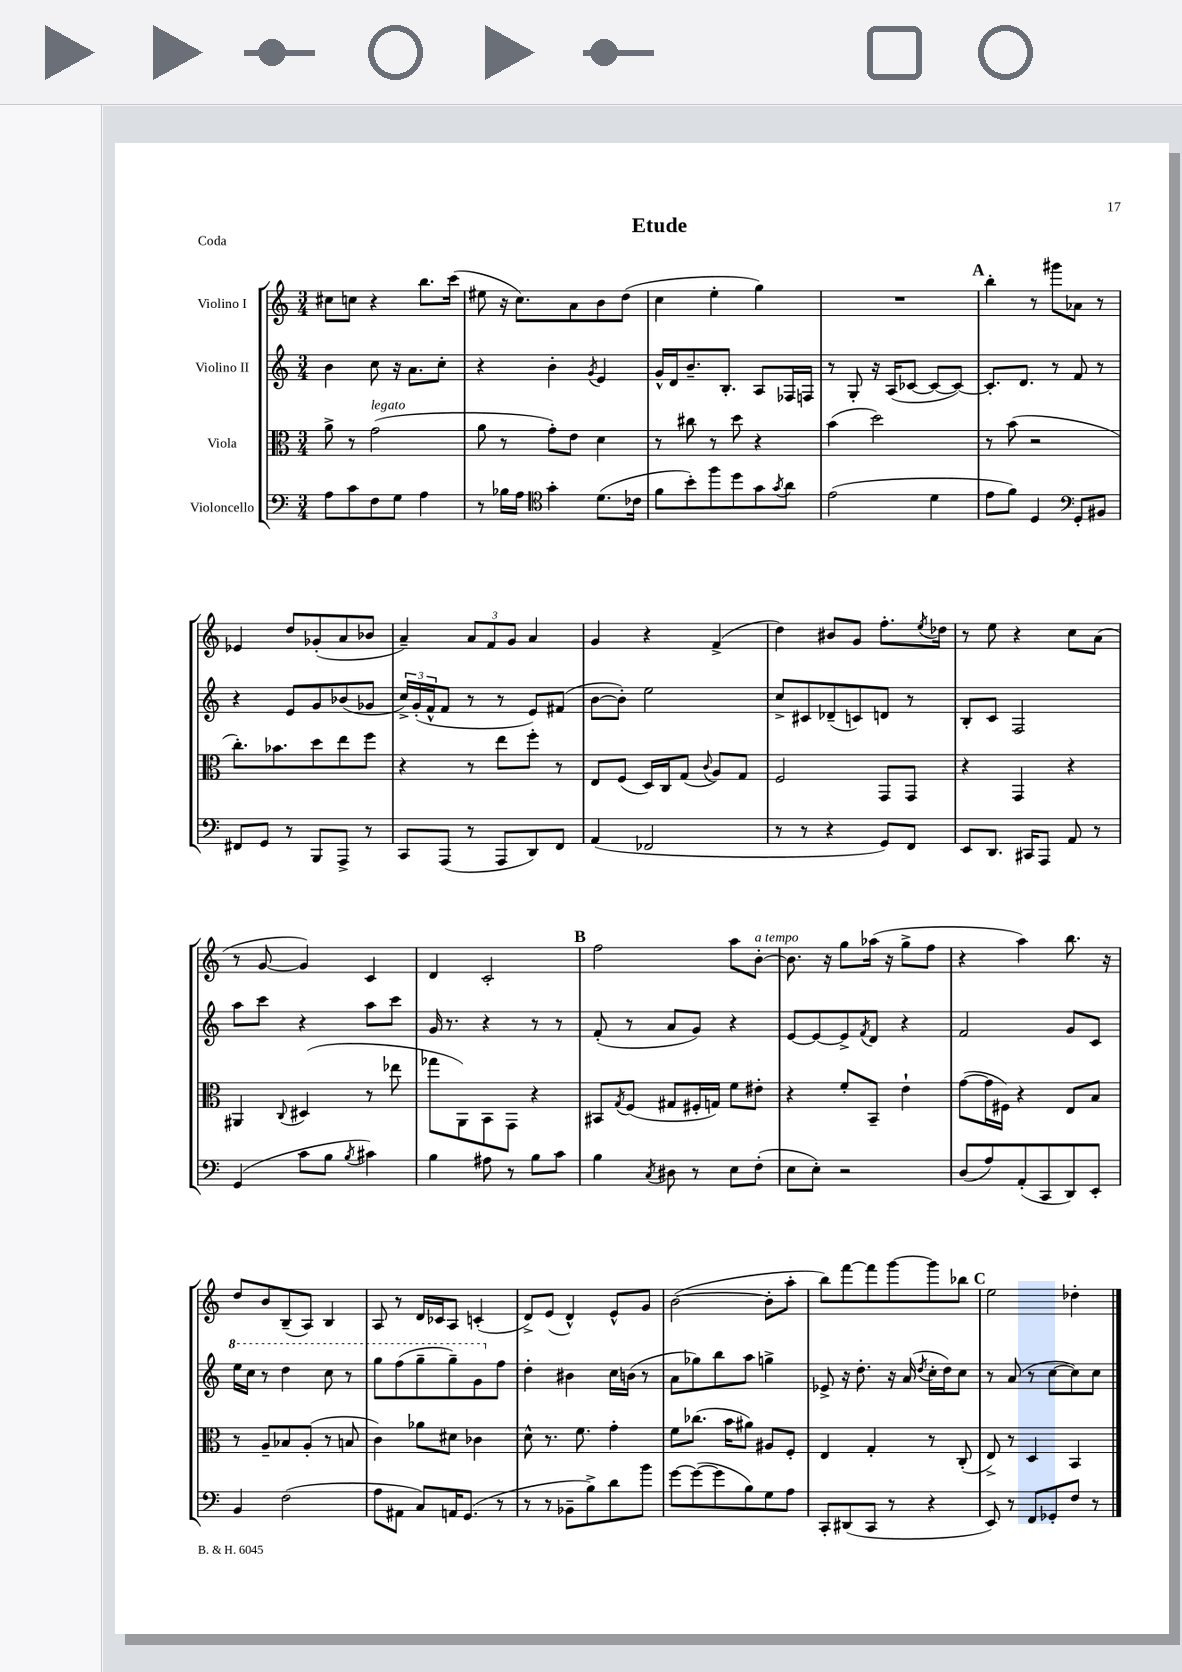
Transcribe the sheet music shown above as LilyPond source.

\header { title = "Etude" piece = "Coda" }
<<
\new StaffGroup <<
\new Staff = "s0" \with { instrumentName = "Violino I" } {
    \clef treble \key c \major \numericTimeSignature \time 3/4
    cis''8 c''8 r4 b''8. c'''16( |
    eis''8 r16 c''8.) a'8 b'8 d''8( |
    c''4 e''4-. g''4) |
    R2. |
    \mark \markup { \bold "A" } b''4-. r8 gis'''8 aes'8 r8 |
    ees'4 d''8 ges'8-.( a'8 bes'8 |
    a'4--) \tuplet 3/2 { a'8 f'8 g'8 } a'4 |
    g'4 r4 f'4->( |
    d''4) bis'8 g'8 f''8.-. \acciaccatura { e''8 } des''16 |
    r8 e''8 r4 c''8 a'8( |
    r8 g'8~ g'4) c'4 |
    d'4 c'2-. |
    \mark \markup { \bold "B" } f''2 a''8 b'8~-.^\markup { \italic "a tempo" } |
    b'8. r16 g''8 aes''16( r16 g''8-> f''8 |
    r4 a''4) b''8. r16 |
    d''8 b'8 b8--( a8) b4 |
    a8 r8 d'16 ces'16 a8 c'4-.( |
    d'8->) e'8( d'4-^) e'8-^ g'8 |
    b'2~( b'8-. a''8-. |
    b''8) f'''8~ f'''8 g'''8~ g'''8 bes''8 |
    \mark \markup { \bold "C" } e''2 des''4-. \bar "|." |
}
\new Staff = "s1" \with { instrumentName = "Violino II" } {
    \clef treble \key c \major \numericTimeSignature \time 3/4
    b'4 c''8 r16 a'8. c''8-. |
    r4 b'4-. \acciaccatura { g'8 } e'4 |
    g'16-^ d'16 b'8.-- b8.-. a8 fes16 f16 |
    r8 g8-. r16 a16( ces'8~ ces'8~ ces'8~) |
    \mark \markup { \bold "A" } ces'8.-. d'8. r8 f'8 r8 |
    r4 e'8 g'8 bes'8( ges'8 |
    \tuplet 3/2 { c''16->) g'16-.( f'16-^ } f'8 r8 r8 e'8) fis'8( |
    b'8~ b'8-.) e''2 |
    c''8-> cis'8 des'8--( c'8) d'8 r8 |
    b8-. c'8 f2 |
    a''8 c'''8 r4 a''8 c'''8 |
    g'16 r8. r4 r8 r8 |
    \mark \markup { \bold "B" } f'8-.( r8 a'8 g'8) r4 |
    e'8~ e'8~ e'8-> \acciaccatura { f'8 } d'8 r4 |
    f'2 g'8 c'8 |
    \ottava #1 e'''16 c'''16 r8 d'''4 c'''8 r8 |
    g'''8 f'''8( g'''8-- g'''8--) g''8 \ottava #0 f''8 |
    d''4-. bis'4 c''16 b'16( r8 |
    a'8 ges''8) b''8 a''8 g''4-> |
    ees'8-> r16 d''8.-. r16 a'16( \acciaccatura { d''8 } c''16-. d''16) c''8 |
    \mark \markup { \bold "C" } r8 a'8( r8 c''8~ c''8) c''8 \bar "|." |
}
\new Staff = "s2" \with { instrumentName = "Viola" } {
    \clef alto \key c \major \numericTimeSignature \time 3/4
    a'8-> r8 g'2^\markup { \italic "legato" }( |
    a'8 r8 g'8-.) e'8 d'4 |
    r8 cis''8 r8 d''8 r4 |
    b'4( d''2) |
    \mark \markup { \bold "A" } r8 b'8( r2 |
    c''8.-.) bes'8. d''8 e''8 f''8 |
    r4 r8 e''8 f''8-. r8 |
    e8 f8( d16) c16 g8( \appoggiatura { c'8 } a8) g8 |
    f2 g,8 g,8 |
    r4 g,4 r4 |
    ais,4 \appoggiatura { c8 } dis4( r8 ees''8 |
    ges''8 a,8) b,8 g,8 r4 |
    \mark \markup { \bold "B" } bis,8 \acciaccatura { g8 } f8( gis8 fis16-. g16) f'8 eis'8-. |
    r4 f'8-. b,8-- e'4-! |
    g'8~( g'16 fis16) r4 e8 b8 |
    r8 a8-- bes8 a8-.( r8 b8 |
    c'4) aes'8 dis'8 ces'4 |
    d'8-^ r8. f'8. g'4-. |
    f'8 ces''8.( b'16 ais'8) ais8 f8-. |
    e4 g4-. r8 c8-.( |
    \mark \markup { \bold "C" } e8->) r8 d4 b,4 \bar "|." |
}
\new Staff = "s3" \with { instrumentName = "Violoncello" } {
    \clef bass \key c \major \numericTimeSignature \time 3/4
    a8 c'8 f8 g8 a4 |
    r8 bes16 a16 \clef tenor g'4-. d'8.( ces'16 |
    f'8 b'8-.) f''8 d''8 g'8 \acciaccatura { g'8 } a'8 |
    e'2( d'4 |
    \mark \markup { \bold "A" } e'8 f'8) d4 \clef bass g,8-. bis,8 |
    fis,8 g,8 r8 b,,8 a,,8-> r8 |
    c,8 a,,8( r8 a,,8 d,8) f,8 |
    a,4( fes,2 |
    r8 r8 r4 g,8) f,8 |
    e,8 d,8. cis,16 a,,8 a,8 r8 |
    g,4( c'8 b8 \acciaccatura { b8 } cis'4) |
    b4 ais8 r8 b8 c'8 |
    \mark \markup { \bold "B" } b4 \acciaccatura { c8 } dis8 r8 e8 f8-.( |
    e8 e8-.) r2 |
    d8( a8) a,8-.( c,8 d,8) e,8-. |
    b,4 f2( |
    a8 ais,8 c8) a,16 g,8.( r8 |
    r8 r8 bes,8-- b8->) d'8 b'8 |
    g'8~ g'8~( g'8 b8) g8 a8 |
    c,8-. dis,8( c,8 r8 r4 |
    \mark \markup { \bold "C" } e,8) r8 f,8 ges,8-. f8 r8 \bar "|." |
}
>>
>>
\layout { \context { \Score \remove "Bar_number_engraver" } }
